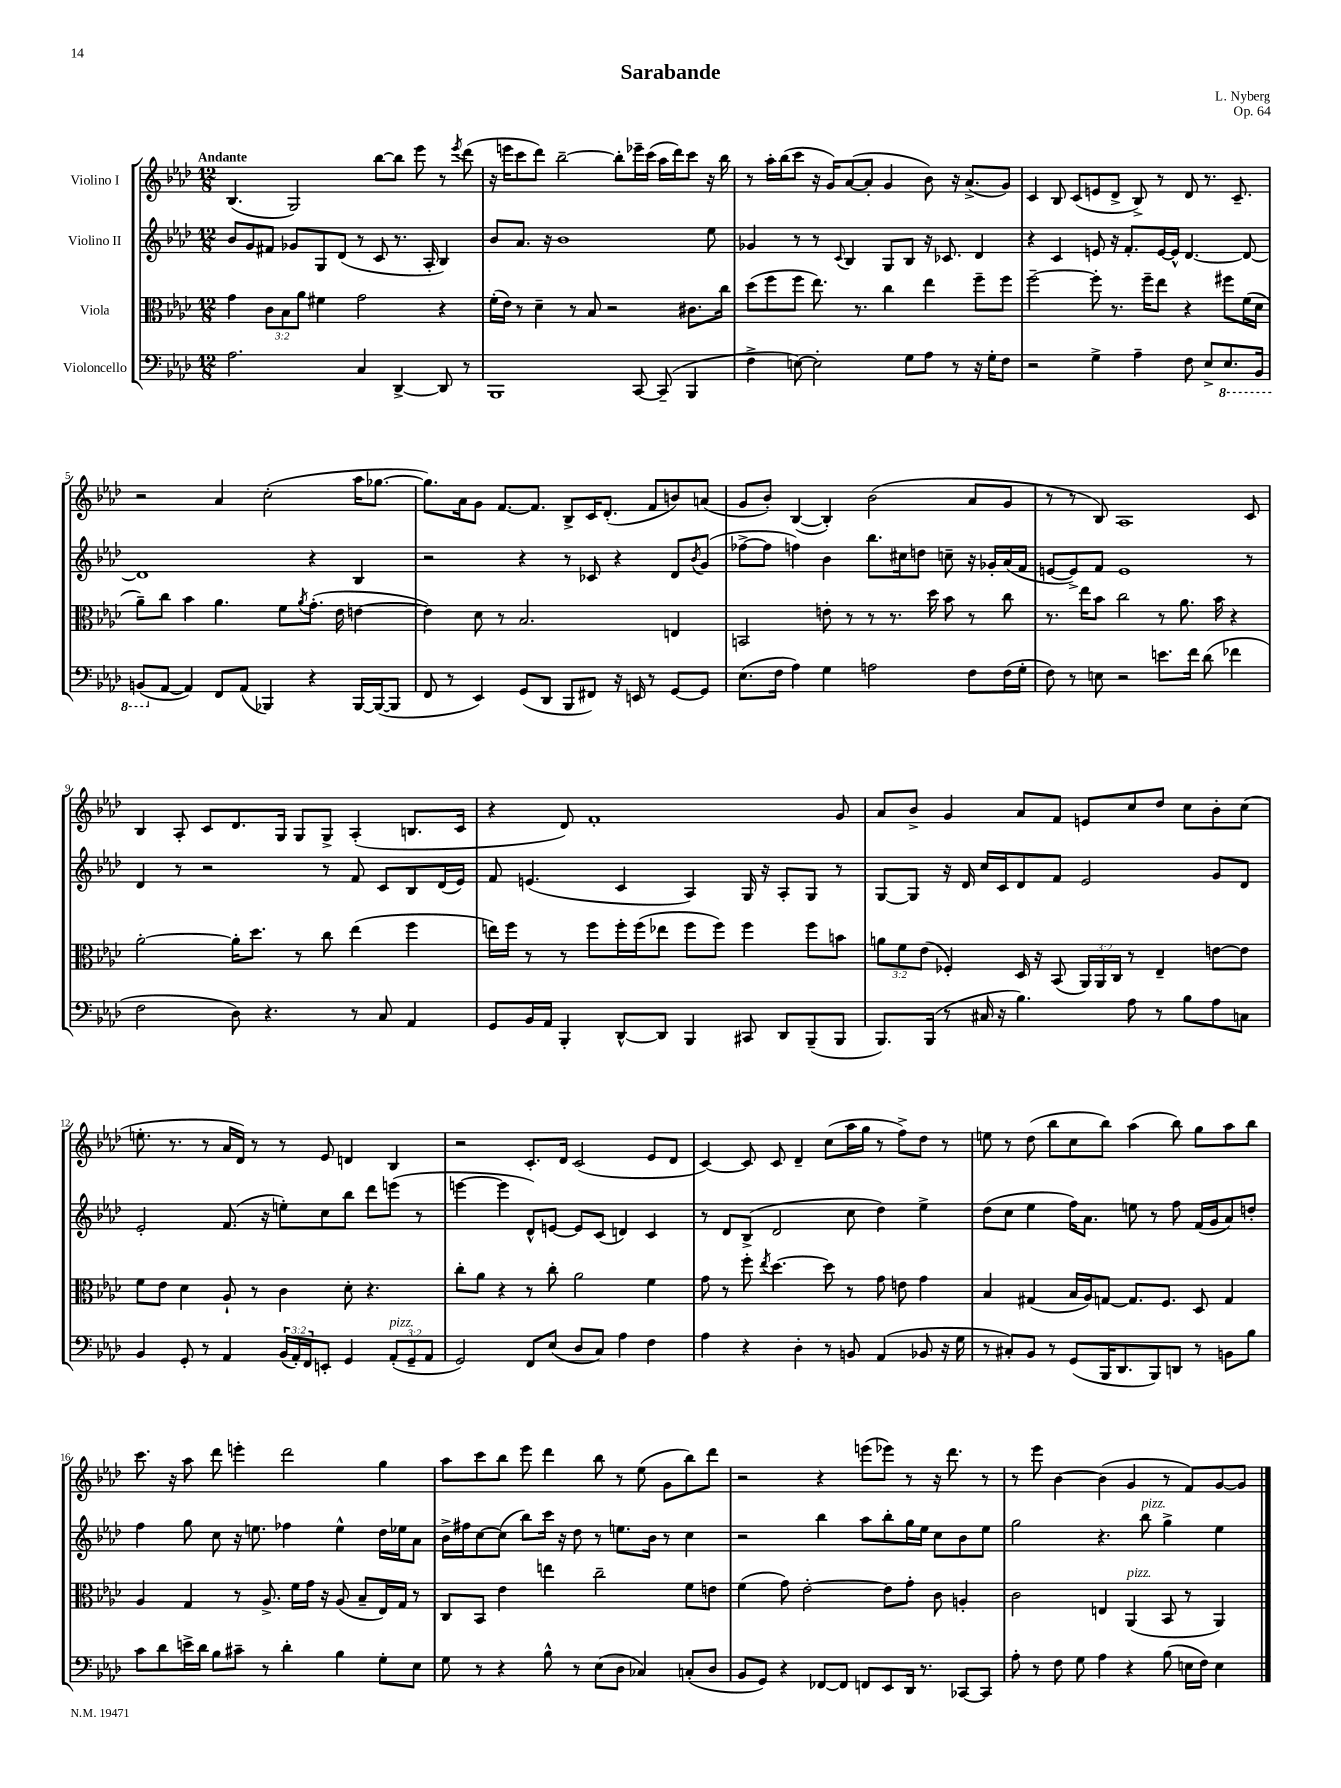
\header { title = "Sarabande" composer = "L. Nyberg" opus = "Op. 64" }
<<
\new StaffGroup <<
\new Staff = "s0" \with { instrumentName = "Violino I" } {
    \clef treble \key aes \major \numericTimeSignature \time 12/8 \tempo "Andante"
    bes4.( g2) bes''8~ bes''8 ees'''8 r8 \acciaccatura { ees'''8 } des'''8( |
    r16 e'''16 c'''8 des'''8) bes''2~-- bes''8-. ees'''16-- c'''16( aes''16 des'''16) c'''8 r16 bes''16 |
    r8 aes''16-. bes''16( c'''8 r16 g'16) aes'8~( aes'8-. g'4 bes'8) r16 aes'8.->( g'8) |
    c'4 bes8 c'8( e'8 des'8-> bes8->) r8 des'8 r8. c'8.-- |
    r2 aes'4 c''2-.( aes''16 ges''8.~ |
    ges''8.) aes'16 g'8 f'8.~ f'8. bes8-> c'16 des'8.-.( f'8 b'8) a'8( |
    g'8 bes'8-.) bes4~( bes4-.) bes'2( aes'8 g'8 |
    r8 r8 bes8) aes1 c'8 |
    bes4 aes8-. c'8 des'8. g16 g8 g8-> aes4-.( b8. c'16 |
    r4 des'8) f'1-. g'8 |
    aes'8 bes'8-> g'4 aes'8 f'8 e'8 c''8 des''8 c''8 bes'8-. c''8( |
    e''8.-. r8. r8 aes'16 des'16) r8 r8 ees'8 d'4 bes4 |
    r2 c'8.-. des'16 c'2( ees'8 des'8 |
    c'4~) c'8 c'8 des'4-- c''8( aes''16 g''16 r8 f''8->) des''8 r8 |
    e''8 r8 des''8( bes''8 c''8 bes''8) aes''4( bes''8) g''8 aes''8 bes''8 |
    c'''8. r16 aes''8 des'''8 e'''4-. des'''2 g''4 |
    aes''8 c'''8 bes''8 ees'''8 des'''4 bes''8 r8 ees''8( g'8 bes''8) des'''8 |
    r2 r4 e'''8( ees'''8) r8 r16 des'''8. r8 |
    r8 ees'''8 bes'4~ bes'4( g'4 r8 f'8) g'8~ g'8 \bar "|." |
}
\new Staff = "s1" \with { instrumentName = "Violino II" } {
    \clef treble \key aes \major \numericTimeSignature \time 12/8
    bes'8 g'8 fis'8 ges'8 g8 des'8( r8 c'8 r8. aes16-. bes4) |
    bes'8 aes'8. r16 bes'1 ees''8 |
    ges'4 r8 r8 \appoggiatura { c'8 } bes4 g8 bes8 r16 ces'8. des'4 |
    r4 c'4 e'8 r16 f'8.-. e'16~ e'16-^ des'4.~ des'8~ |
    des'1 r4 bes4 |
    r2 r4 r8 ces'8 r4 des'8 \acciaccatura { bes'8 } g'8( |
    fes''8~-> fes''8 f''4) bes'4 bes''8. cis''16 d''8 c''8-- r16 ges'16-. aes'16( f'16 |
    e'8~ e'8->) f'8 e'1 r8 |
    des'4 r8 r2 r8 f'8 c'8 bes8 des'16( ees'16) |
    f'8 e'4.( c'4 aes4) g16 r16 aes8-. g8 r8 |
    g8~ g8 r16 des'16 c''16 c'16 des'8 f'8 ees'2 g'8 des'8 |
    ees'2-. f'8.( r16 e''8-.) c''8 bes''8 des'''8 e'''8( r8 |
    e'''4~ e'''4 des'8-^) e'8~ e'8 c'8( d'4) c'4 |
    r8 des'8 bes8->( des'2 c''8 des''4) ees''4-> |
    des''8( c''8 ees''4 f''16) aes'8. e''8 r8 f''8 f'16( g'16 aes'8) d''8-. |
    f''4 g''8 c''8 r16 e''8. fes''4 e''4-^ des''16 ees''16 aes'8 |
    bes'16-> fis''16 c''8~ c''8( bes''8) c'''16 r16 des''8 r8 e''8. bes'16 r8 c''4 |
    r2 bes''4 aes''8 bes''8-. g''16 ees''16 c''8 bes'8 ees''8 |
    g''2 r4. bes''8^\markup { \italic "pizz." } g''4-> ees''4 \bar "|." |
}
\new Staff = "s2" \with { instrumentName = "Viola" } {
    \clef alto \key aes \major \numericTimeSignature \time 12/8 \override Staff.TupletNumber.text = #tuplet-number::calc-fraction-text
    g'4 \tuplet 3/2 { c'8 bes8 aes'8 } fis'4 g'2 r4 |
    f'16-.( ees'16) r8 des'4-- r8 bes8 r2 cis'8. c''16 |
    des''8( f''8 f''8 ees''8.) r8. c''4 ees''4 f''8-- f''8 |
    f''2~-- f''8-. r8. f''16-- ees''8 r4 fis''8 f'16( des'16 |
    aes'8--) c''8 bes'4 aes'4. f'8 \acciaccatura { aes'8 } g'8.-.( ees'16 e'4~ |
    e'4) des'8 r8 bes2. e4 |
    b,2 e'8-. r8 r8 r8. des''16 bes'8 r8 c''8 |
    r8. ees''16 bes'8 c''2 r8 aes'8. bes'16 r4 |
    aes'2~-. aes'16-. des''8. r8 c''8 ees''4( f''4 |
    e''16) f''16 r8 r8 f''8 f''16-. f''16( ees''8 f''8 f''8) f''4 f''8 b'8 |
    \tuplet 3/2 { a'8 f'8 ees'8( } fes4-.) des16 r16 bes,8( \tuplet 3/2 { aes,16) aes,16 c16 } r8 ees4-- e'8~ e'8 |
    f'8 ees'8 des'4 aes8-! r8 c'4 des'8-. r4. |
    c''8-. aes'8 r4 r8 c''8-. aes'2 f'4 |
    g'8 r8 f''8-. \acciaccatura { ees''8 } des''4.~ des''8 r8 g'8 e'8 g'4 |
    bes4 gis4( bes16 aes16) g8~ g8. f8. des8 g4 |
    aes4 g4 r8 aes8.-> f'16 g'16 r16 aes8( bes8-- ees16) g16 r8 |
    c8 bes,8 ees'4 e''4 c''2-- f'8 e'8 |
    f'4( g'8) ees'2~-. ees'8 g'8-. c'8 a4-. |
    c'2 e4 aes,4^\markup { \italic "pizz." }( bes,8 r8 aes,4) \bar "|." |
}
\new Staff = "s3" \with { instrumentName = "Violoncello" } {
    \clef bass \key aes \major \numericTimeSignature \time 12/8 \override Staff.TupletNumber.text = #tuplet-number::calc-fraction-text
    aes2. c4 des,4~-> des,8 r8 |
    bes,,1 c,8~ c,8--( bes,,4 |
    f4-> e8~) e2-. g8 aes8 r8 r16 g16-. f8 |
    r2 g4-> aes4-- f8 ees8-> \ottava #-1 ees,8. bes,,16 |
    b,,8( \ottava #0 aes,8~ aes,4) f,8 aes,8( bes,,4) r4 bes,,16~ bes,,16~( bes,,8 |
    f,8 r8 ees,4) g,8( des,8 bes,,8 fis,8) r16 e,16 r8 g,8~ g,8 |
    ees8.( f16 aes4) g4 a2 f8 f16( g16-. |
    f8) r8 e8 r2 e'8. f'16 des'8( fes'4 |
    f2 des8) r4. r8 c8 aes,4 |
    g,8 bes,16 aes,16 bes,,4-. des,8~-^ des,8 bes,,4 cis,8 des,8 bes,,8--( bes,,8 |
    bes,,8.) bes,,16( r8 cis16 r16 bes4.) aes8 r8 bes8 aes8 c8 |
    bes,4 g,8-. r8 aes,4 \tuplet 3/2 { bes,16( aes,16-.) f,16 } e,8-. g,4 \tuplet 3/2 { aes,8-.^\markup { \italic "pizz." }( g,8-- aes,8 } |
    g,2) f,8 ees8( des8 c8) aes4 f4 |
    aes4 r4 des4-. r8 b,8 aes,4( bes,8 r16 g16 |
    r8 cis8-.) bes,8 r8 g,8( bes,,16 des,8. bes,,8) d,8 r8 b,8 bes8 |
    c'8 des'8 e'16-> des'16 bes8 cis'8-- r8 des'4-. bes4 g8-. ees8 |
    g8 r8 r4 bes8-^ r8 ees8( des8 ces4) c8-.( des8 |
    bes,8 g,8) r4 fes,8~ fes,8 f,8 ees,8 des,16 r8. ces,8~ ces,8 |
    aes8-. r8 f8 g8 aes4 r4 bes8( e16 f16) e4 \bar "|." |
}
>>
>>
